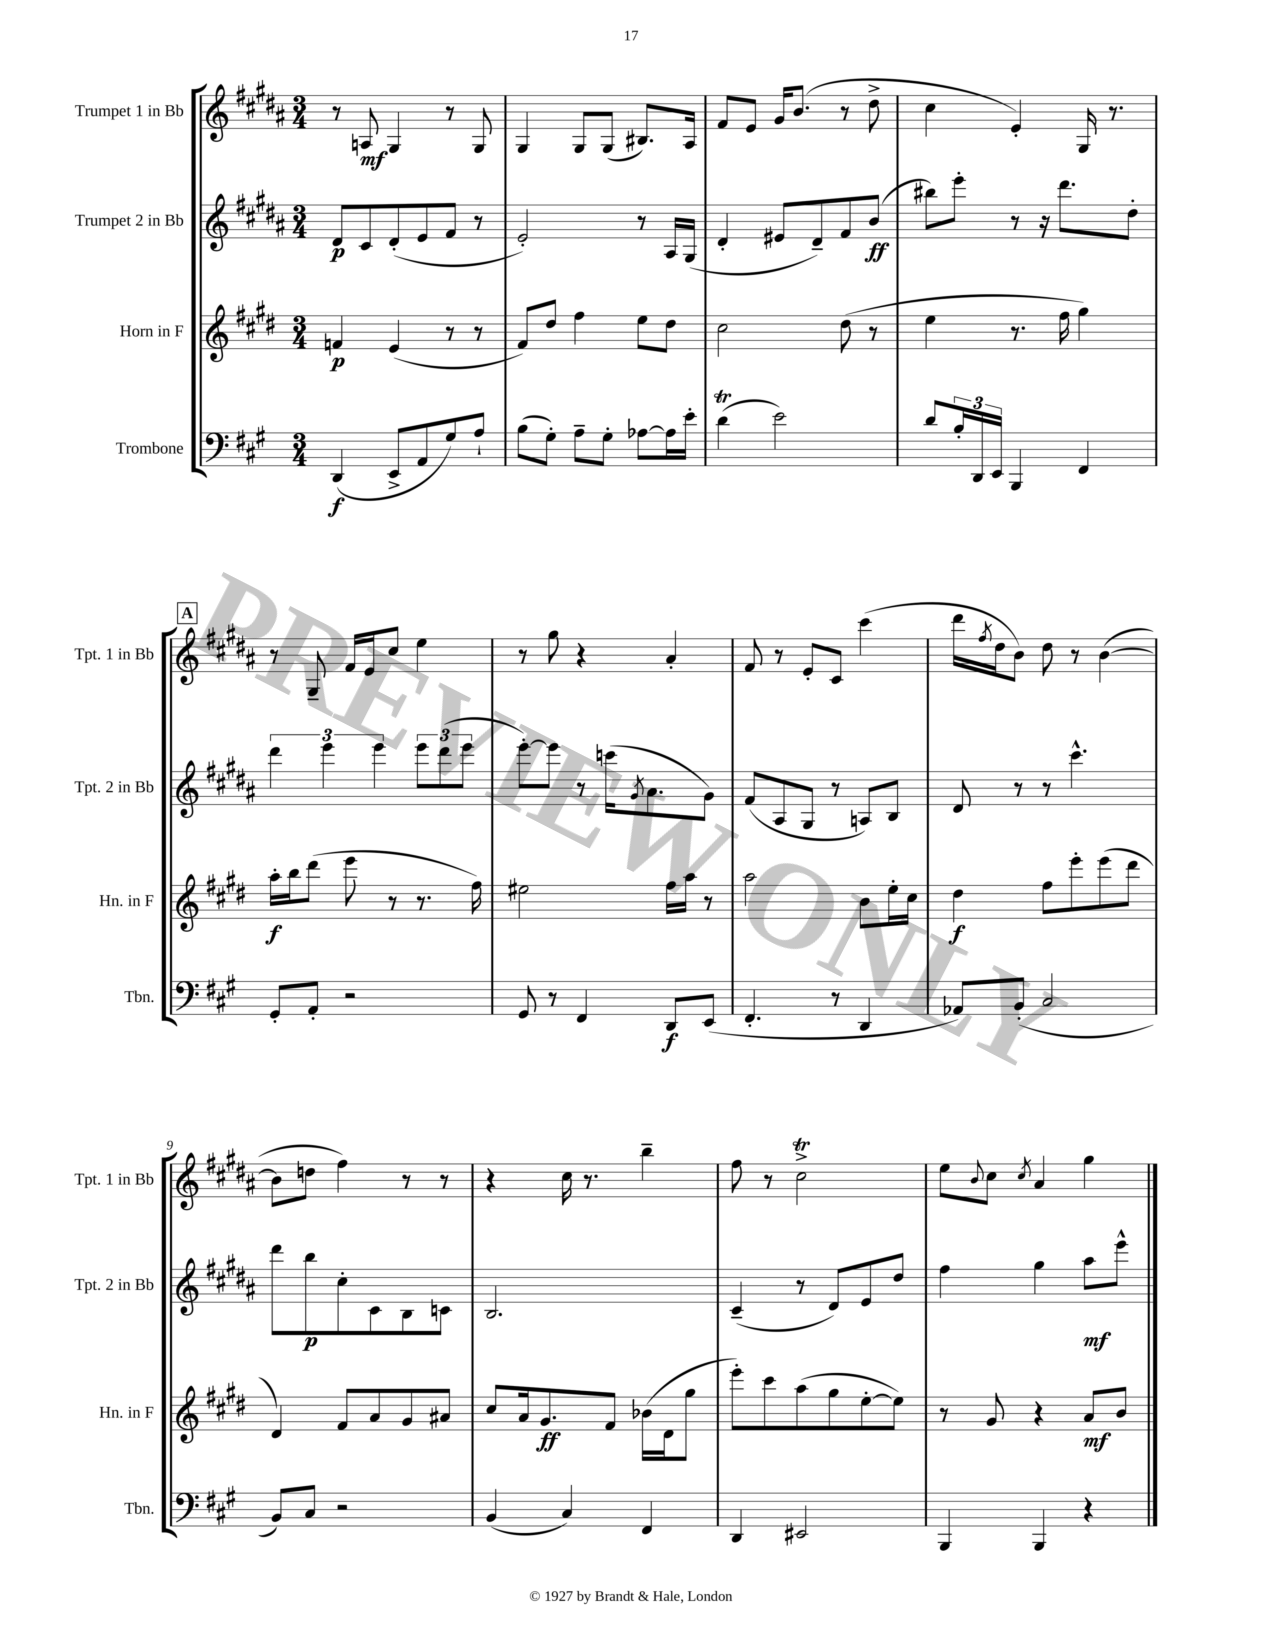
<<
\new StaffGroup <<
\new Staff = "s0" \with { instrumentName = "Trumpet 1 in Bb" shortInstrumentName = "Tpt. 1 in Bb" } {
    \clef treble \key b \major \numericTimeSignature \time 3/4
    r8 a8\mf gis4 r8 gis8 |
    gis4 gis8 gis8( bis8.) ais16 |
    fis'8 e'8 gis'16 b'8.( r8 dis''8-> |
    cis''4 e'4-.) gis16 r8. |
    \mark \markup { \box "A" } r8 gis8-- fis'16 e'16 cis''8 e''4 |
    r8 gis''8 r4 ais'4-. |
    fis'8 r8 e'8-. cis'8 cis'''4( |
    dis'''16 \acciaccatura { fis''8 } dis''16 b'8) dis''8 r8 b'4~( |
    b'8 d''8 fis''4) r8 r8 |
    r4 cis''16 r8. b''4-- |
    fis''8 r8 cis''2->\trill |
    e''8 \appoggiatura { b'8 } cis''8 \acciaccatura { cis''8 } ais'4 gis''4 \bar "|." |
}
\new Staff = "s1" \with { instrumentName = "Trumpet 2 in Bb" shortInstrumentName = "Tpt. 2 in Bb" } {
    \clef treble \key b \major \numericTimeSignature \time 3/4
    dis'8\p cis'8 dis'8-.( e'8 fis'8 r8 |
    e'2-.) r8 ais16 gis16( |
    dis'4-. eis'8 dis'8--) fis'8 b'8\ff( |
    bis''8) e'''8-. r8 r16 dis'''8. dis''8-. |
    \mark \markup { \box "A" } \tuplet 3/2 { dis'''4 e'''4 e'''4 } \tuplet 3/2 { e'''8 dis'''8( e'''8 } |
    e'''8~-.) e'''8 r8 c'''16( \acciaccatura { gis'8 } ais'8. gis'8) |
    fis'8( ais8 gis8 r8 a8) b8 |
    dis'8 r8 r8 cis'''4.-^ |
    dis'''8 b''8\p cis''8-. cis'8 b8 c'8 |
    b2. |
    cis'4--( r8 dis'8) e'8 dis''8 |
    fis''4 gis''4 ais''8\mf e'''8-^ \bar "|." |
}
\new Staff = "s2" \with { instrumentName = "Horn in F" shortInstrumentName = "Hn. in F" } {
    \clef treble \key e \major \numericTimeSignature \time 3/4
    f'4\p e'4( r8 r8 |
    fis'8) dis''8 fis''4 e''8 dis''8 |
    cis''2 dis''8( r8 |
    e''4 r8. fis''16 gis''4) |
    \mark \markup { \box "A" } a''16-.\f b''16 dis'''8( e'''8 r8 r8. fis''16) |
    eis''2 fis''16 a''16 r8 |
    a''2 b'8 e''16-. cis''16 |
    dis''4\f fis''8 e'''8-. e'''8( dis'''8 |
    dis'4) fis'8 a'8 gis'8 ais'8 |
    cis''8 a'16 gis'8.\ff fis'8 bes'16( dis'16 gis''8 |
    e'''8-.) cis'''8 a''8( gis''8 e''8~-. e''8) |
    r8 gis'8 r4 a'8\mf b'8 \bar "|." |
}
\new Staff = "s3" \with { instrumentName = "Trombone" shortInstrumentName = "Tbn." } {
    \clef bass \key a \major \numericTimeSignature \time 3/4
    d,4\f( e,8-> a,8 gis8) a8-! |
    b8( gis8-.) a8-- gis8-. aes8~ aes16 e'16-. |
    d'4\trill( e'2) |
    d'8 \tuplet 3/2 { b16-. d,16 e,16 } b,,4 fis,4 |
    \mark \markup { \box "A" } gis,8-. a,8-. r2 |
    gis,8 r8 fis,4 d,8\f e,8( |
    fis,4.-. r8 d,4 |
    aes,8) b,8-.( cis2 |
    b,8) cis8 r2 |
    b,4( cis4) fis,4 |
    d,4 eis,2 |
    b,,4 b,,4 r4 \bar "|." |
}
>>
>>
